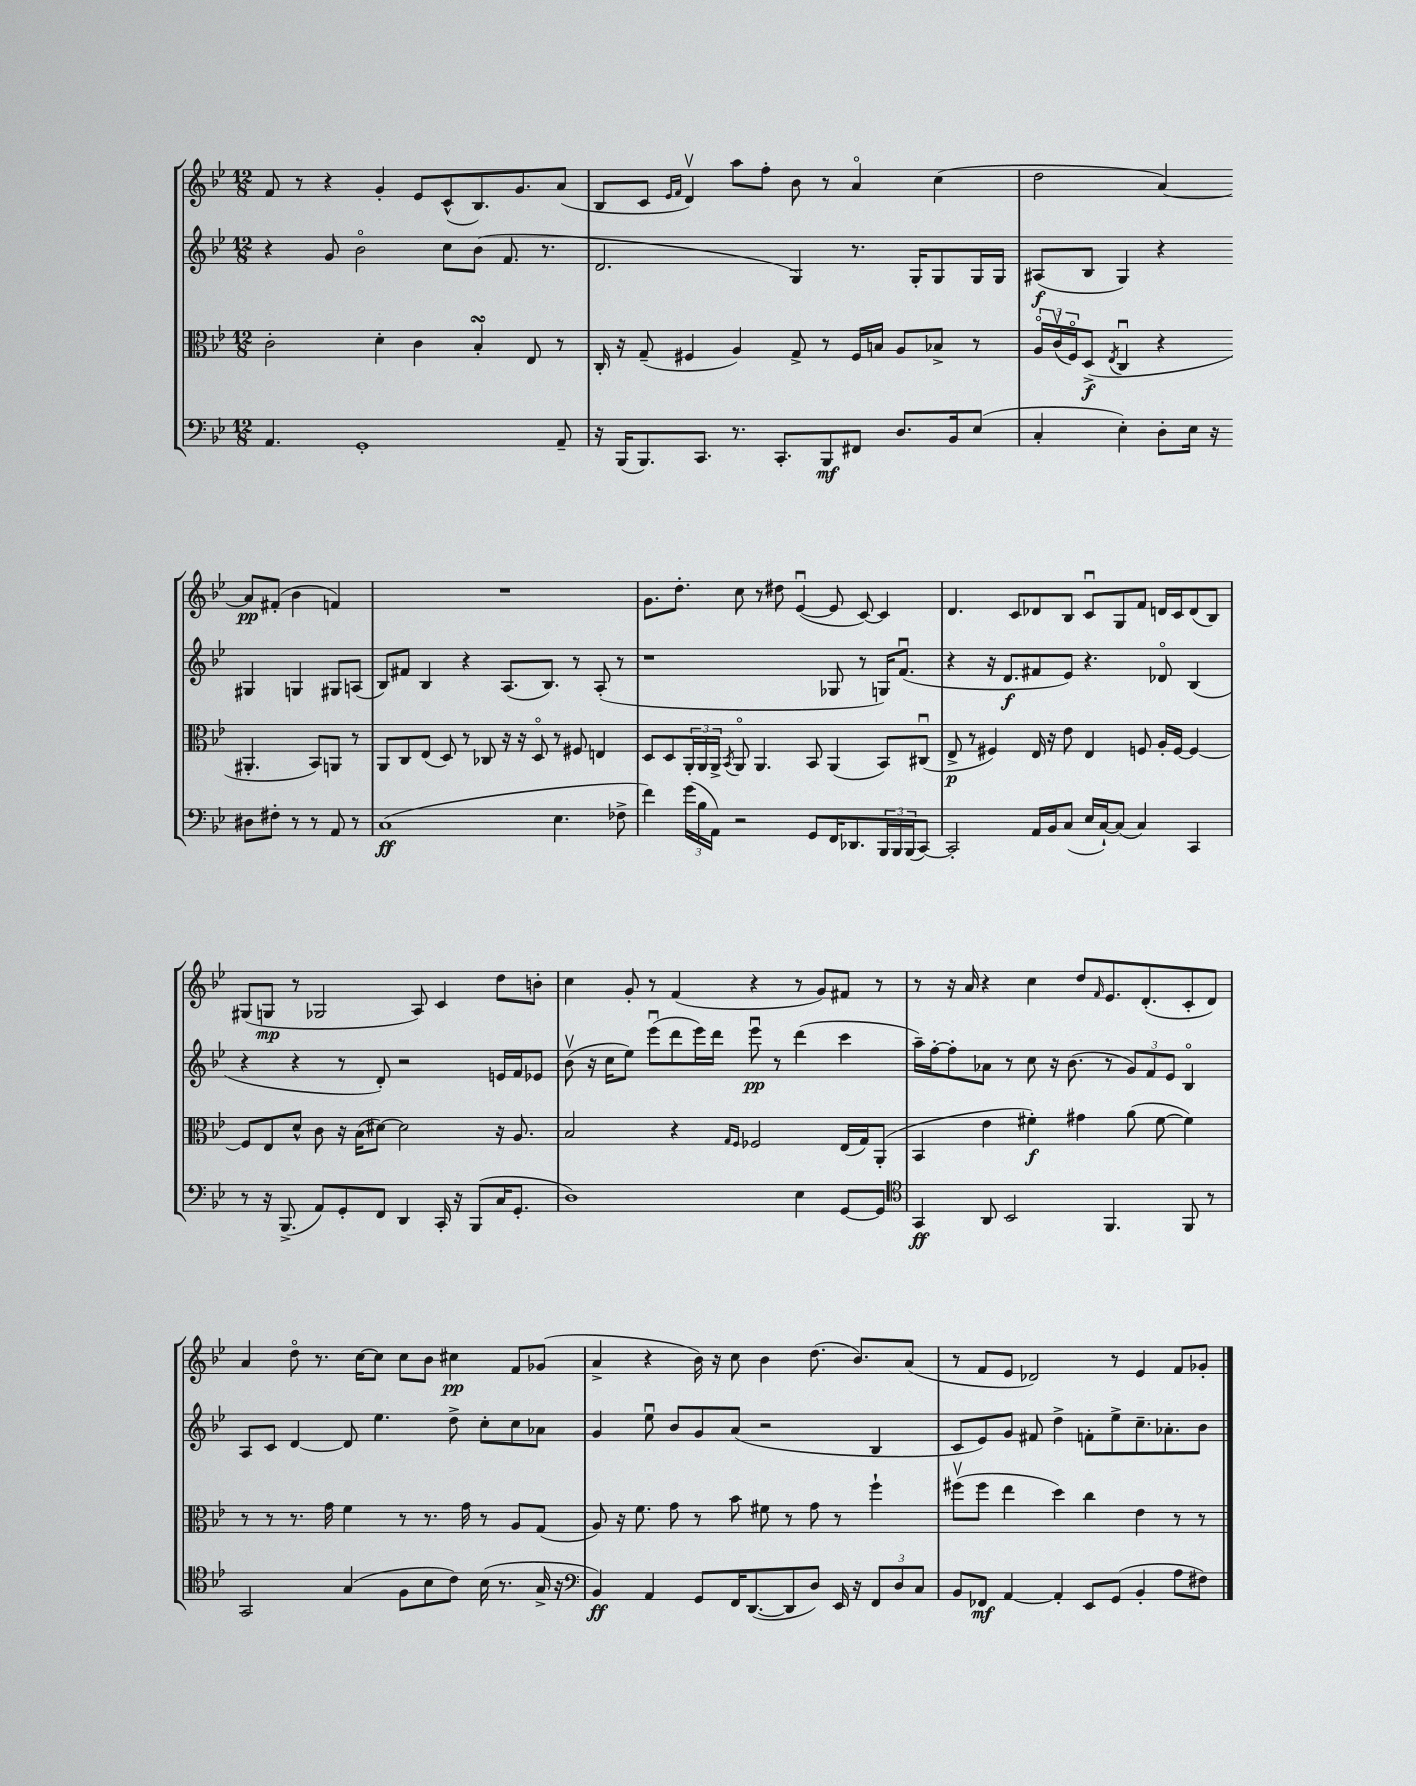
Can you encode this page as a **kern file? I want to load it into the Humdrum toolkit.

**kern	**kern	**kern	**kern
*staff4	*staff3	*staff2	*staff1
*clefF4	*clefC3	*clefG2	*clefG2
*k[b-e-]	*k[b-e-]	*k[b-e-]	*k[b-e-]
*M12/8	*M12/8	*M12/8	*M12/8
4.AA	2c'	4r	8f
.	.	.	8r
.	.	8g	4r
1GG'	.	2b-o	.
.	4d'	.	4g'
.	4c	.	8e-
.	.	8cc	(8c^^
.	4B-'	(8b-	8.B-)
.	.	8.f	.
.	.	.	8.g
.	8E-	.	.
.	.	8.r	.
8AA~	8r	.	(8a
=	=	=	=
16r	16C'	2.d	8B-
(16BBB-	16r	.	.
8.BBB-)	(8G~	.	8c
.	.	.	16qqe-
.	.	.	16qqf
.	4F#	.	4dv)
8.CC	.	.	.
8.r	4A)	.	8aa
.	.	.	8ff'
8.CC'	.	.	.
.	8G^	4G)	8b-
8BBB-	8r	.	8r
8FF#	16F#	8.r	4ao
.	16B	.	.
8.D	8A	.	.
.	.	16G'	.
.	8B-^	8G	(4cc
16BB-	.	.	.
(8E-	8r	16G	.
.	.	16G	.
=	=	=	=
4C'	24Ao	(8A#	2dd
.	(24cv	.	.
.	24Fo)	.	.
.	(8D^	8B-	.
.	8qE-	.	.
4E-')	4Cu	4G)	.
8D'	4r	4r	[4a)
16E-	.	.	.
16r	.	.	.
8D#	4.AA#'	4G#	8a]
8F#'	.	.	(8f#'
8r	.	4G	4b-
8r	8BB-)	.	.
8AA	8AA	8G#	4f)
8r	8r	(8A	.
=	=	=	=
(1C	8AA	8B-)	1.r
.	8C	8f#	.
.	(8E-	4B-	.
.	8D)	.	.
.	8r	4r	.
.	8C-	.	.
.	16r	(8.A	.
.	16r	.	.
.	8Do	.	.
.	.	8.B-)	.
4.E-	8r	.	.
.	8F#	8r	.
.	4E	(8A'	.
8F-^	.	8r	.
=	=	=	=
4f)	8D	1r	8.g
.	8D	.	.
.	.	.	8.dd'
(24g	24AA'	.	.
24B-	24AA	.	.
24AA)	24AA^	.	.
.	8qBB-	.	.
2r	8AAo	.	8cc
.	4.AA	.	8r
.	.	.	8dd#
.	.	.	([4e-u
8GG	8BB-	.	.
16FF	(4AA	8G-	8e-]
8.DD-	.	.	.
.	.	8r	[8c)
24BBB-	8BB-)	16G)	4c]
24BBB-	.	.	.
.	.	(8.fu	.
(24BBB-	.	.	.
[8CC)	(8C#u	.	.
=	=	=	=
2CC']	8E-^	4r	4.d
.	8r	.	.
.	4F#)	16r	.
.	.	8.d	.
.	.	.	8c
16AA	16E-	8f#	8d-
16BB-	16r	.	.
(8C	8e-	8e-)	8B-
16E-	4E-	4.r	8cu
[16C`)	.	.	.
(8C]	.	.	8G
4C)	8F	.	8f
.	16A'	8d-o	16d
.	[16F	.	16c
4CC	4F_	(4B-	(8d
.	.	.	8B-)
=	=	=	=
8r	8F]	4r	(8G#
16r	8E-	.	8G
(8.BBB-^	.	.	.
.	8d^^	4r	8r
8AA)	8c	.	2G-
8GG'	16r	8r	.
.	(16B-	.	.
8FF	[8d#)	8d')	.
4DD	2d#]	2r	.
.	.	.	8A)
16CC'	.	.	4c
16r	.	.	.
(8BBB-	.	.	.
16C	16r	16e	8dd
8.GG'	8.A	16f	.
.	.	8e-	8b'
=	=	=	=
1D)	2B-	(8b-v	4cc
.	.	16r	.
.	.	16cc	.
.	.	8ee-)	8g'
.	.	(8eee-u	8r
.	4r	8ddd	(4f
.	.	16eee-)	.
.	.	16ddd	.
.	16qqG	.	.
.	16qqF	.	.
.	2F-	8eee-u	4r
.	.	8r	.
4E-	.	(4ddd	8r
.	.	.	8g)
[8GG	(16E-	4ccc	8f#
.	16G)	.	.
8GG]	(8AA'	.	8r
=	=	=	=
*clefC4	*	*	*
4GG	4BB-	16aa~)	8r
.	.	[16ff'	.
.	.	8ff']	16r
.	.	.	16a
8AA	4e-	8a-	4r
2BB-	.	8r	.
.	4f#')	8cc	4cc
.	.	16r	.
.	.	(8.b-	.
.	4g#	.	8dd
.	.	.	16qqf
4.FF	.	8r	8.e-
.	(8a	12g)	.
.	.	.	(8.d'
.	.	12f	.
.	[8f#	.	.
.	.	12e-	.
8FF	4f#])	4B-o	8c'
8r	.	.	8d)
=	=	=	=
2GG	8r	8A	4a
.	8r	8c	.
.	8.r	[4d	8ddo
.	.	.	8.r
.	16g	.	.
(4G	4f	8d]	.
.	.	.	[16cc
.	.	4.ee-	8cc]
8F	8r	.	8cc
8B-	8.r	.	8b-
8c)	.	8dd^	4cc#
.	16g	.	.
(16B-	8r	8cc'	.
8.r	.	.	.
.	8A	8cc	8f
16G^	(8G	8a-	(8g-
16r	.	.	.
=	=	=	=
*clefF4	*	*	*
4BB-)	8A)	4g	4a^
.	16r	.	.
.	8.f	.	.
4AA	.	8ee-u	4r
.	8g	8b-	.
8GG	8r	8g	16b-)
.	.	.	16r
16FF	8b-	(8a	8cc
([8.DD	.	.	.
.	8f#	2r	4b-
8DD]	8r	.	.
8D)	8g	.	(8.dd
16EE-	8r	.	.
16r	.	.	8.b-)
12FF	4ff`	4B-	.
12D	.	.	.
.	.	.	(8a
12C	.	.	.
=	=	=	=
8BB-	(8ff#v	8c	8r
8FF-	8ff#	8e-)	8f
[4AA	4ee-	8g	8e-
.	.	8f#	2d-)
4AA']	4dd)	4dd^	.
8EE-	4cc	8f'	.
(8GG	.	8ee-^	8r
4BB-'	4e-	8.cc~	4e-
.	.	8.a-'	.
8A	8r	.	8f
8F#)	8r	8b-	8g-'
==	==	==	==
*-	*-	*-	*-
